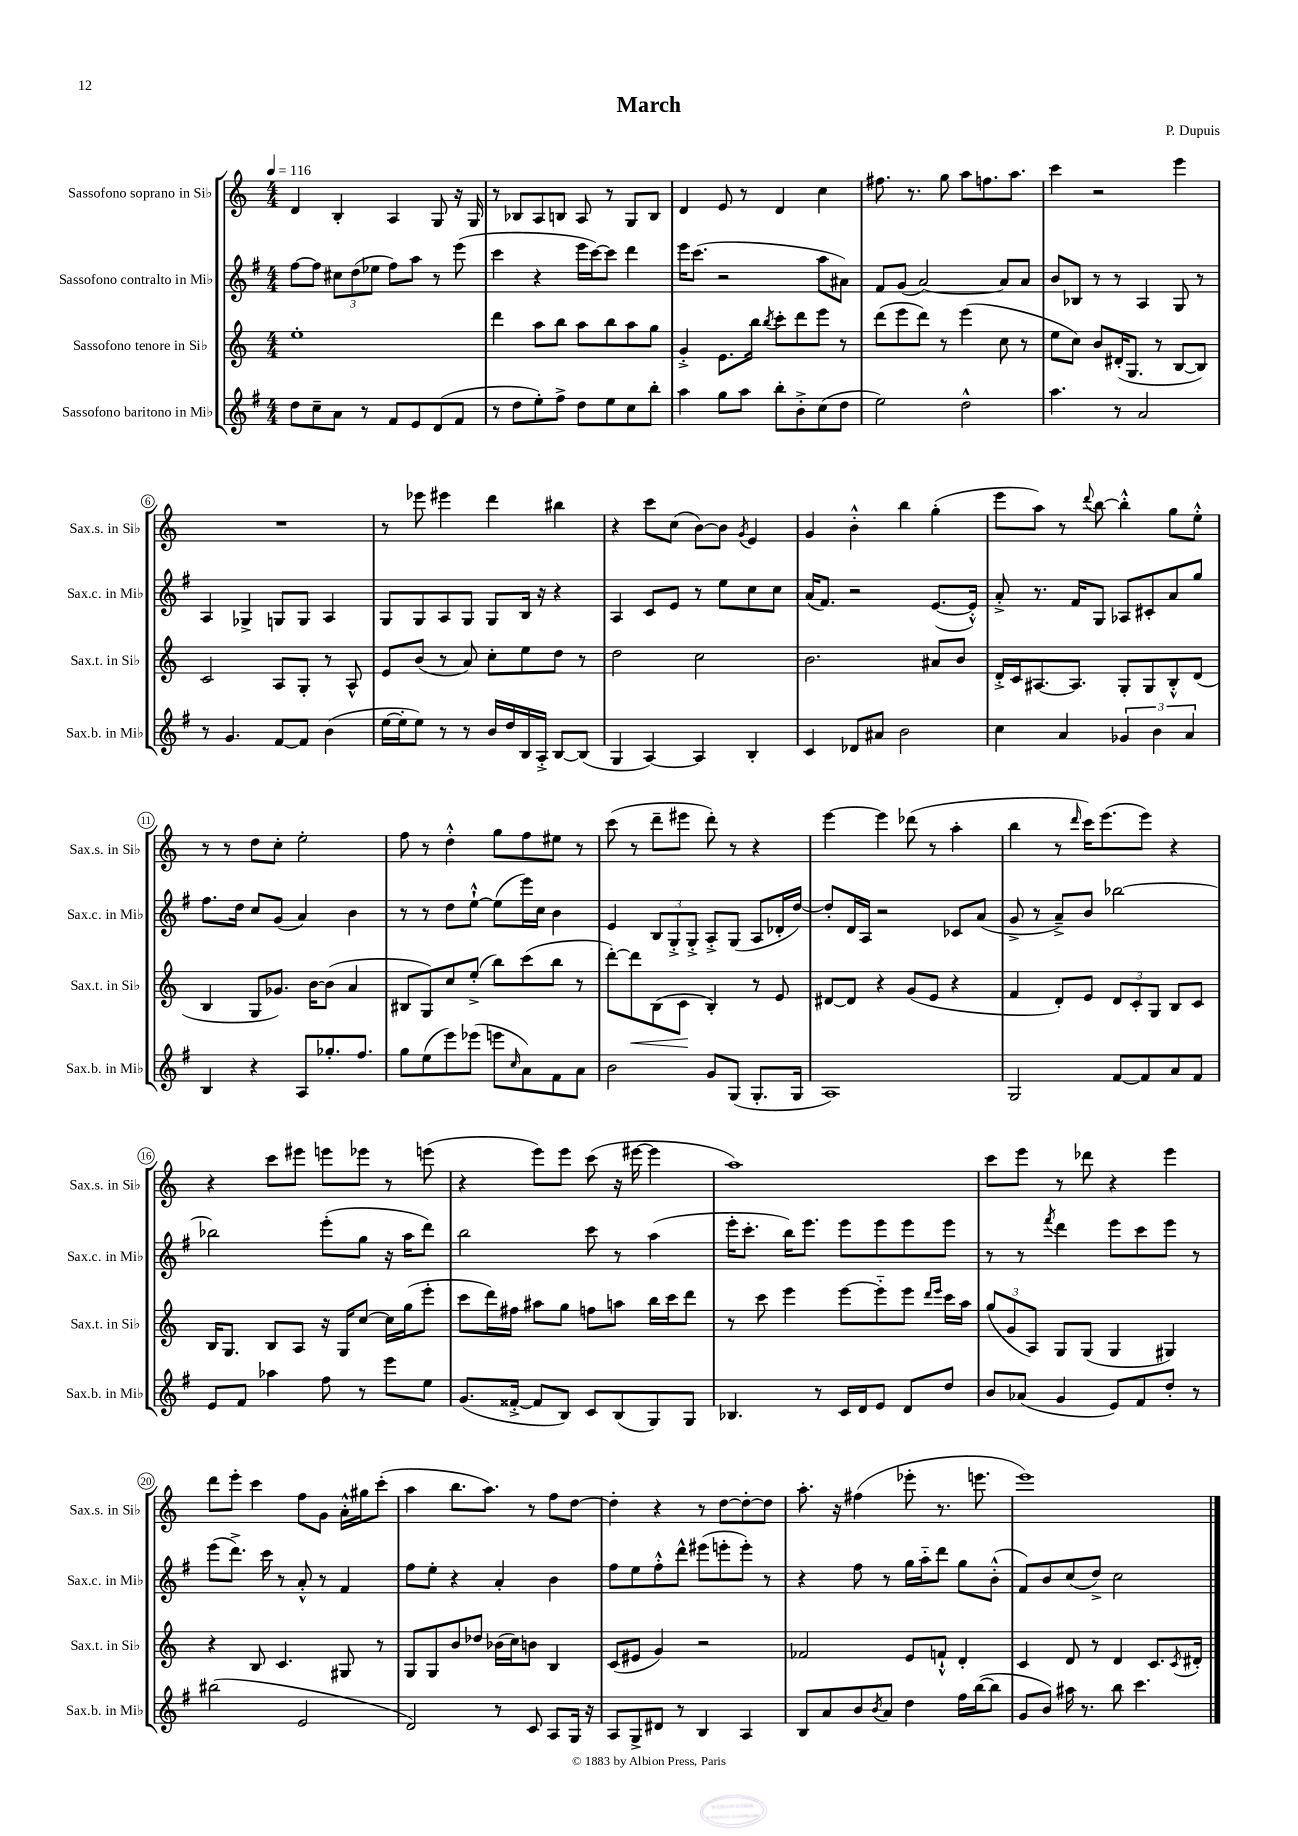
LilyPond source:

\header { title = "March" composer = "P. Dupuis" }
<<
\new StaffGroup <<
\new Staff = "s0" \with { instrumentName = "Sassofono soprano in Sib" shortInstrumentName = "Sax.s. in Sib" } {
    \clef treble \key c \major \numericTimeSignature \time 4/4 \tempo 4 = 116
    d'4 b4-. a4 g8 r16 g16 |
    r8 bes8 a8 b8 a8 r8 g8 b8 |
    d'4 e'8 r8 d'4 c''4 |
    fis''8. r8. g''8 a''8 f''8. a''8. |
    c'''4 r2 e'''4 |
    R1 |
    r8 ees'''8 eis'''4 d'''4 bis''4 |
    r4 c'''8 c''8( b'8~) b'8 \acciaccatura { g'8 } e'4 |
    g'4 b'4-.-^ b''4 g''4-.( |
    e'''8 a''8) r8 \appoggiatura { d'''8 } b''8~ b''4-.-^ g''8 e''8-.-^ |
    r8 r8 d''8 c''8-. e''2-. |
    f''8 r8 d''4-.-^ g''8 f''8 eis''8 r8 |
    c'''8( r8 d'''8-- eis'''8 d'''8-.) r8 r4 |
    e'''4~ e'''4 des'''8( r8 a''4-. |
    b''4 r8 \grace { d'''16 } c'''16) e'''8.( e'''8) r4 |
    r4 c'''8 eis'''8 e'''8 ees'''8 r8 e'''8( |
    r4 e'''8) e'''8 c'''8( r16 eis'''16~ eis'''4 |
    a''1) |
    c'''8 e'''8 r8 des'''8 r4 e'''4 |
    d'''8 e'''8-. c'''4 f''8 g'8 a'16-.-^ gis''16 c'''8-.( |
    a''4 b''8. a''8.) r8 f''8 d''8~ |
    d''4-. r4 r8 d''8~ d''8~-. d''8 |
    a''8.-. r16 fis''4( ees'''8-. r8. e'''8. |
    e'''1) \bar "|." |
}
\new Staff = "s1" \with { instrumentName = "Sassofono contralto in Mib" shortInstrumentName = "Sax.c. in Mib" } {
    \clef treble \key g \major \numericTimeSignature \time 4/4
    fis''8~ fis''8 \tuplet 3/2 { cis''8 d''8( ees''8 } fis''8) a''8 r8 e'''8( |
    c'''4 r4 e'''16 c'''16~) c'''8 d'''4 |
    e'''16 c'''8.( r2 a''8 ais'8) |
    fis'8 g'8( a'2~) a'8 a'8 |
    b'8 bes8 r8 r8 a4 g8 r8 |
    a4 ges4-> g8 g8 a4 |
    g8 g8 a8 g8 g8 b16 r16 r4 |
    a4 c'8 e'8 r8 e''8 c''8 c''8 |
    a'16( fis'8.) r2 e'8.~( e'16-.-^) |
    a'8-.-> r8. fis'16 g8 aes8 cis'8-. a'8 g''8 |
    fis''8. d''16 c''8 g'8( a'4) b'4 |
    r8 r8 d''8 e''8~-!-^ e''8( e'''16) c''16 b'4 |
    e'4 \tuplet 3/2 { b8 g8-.-> g8-.-> } a8-.-> g8( a8 des'16-. d''16~) |
    d''8-. d'16 a16 r2 ces'8 a'8( |
    g'8-> r8 a'8--->) b'8 bes''2~ |
    bes''2 e'''8-.( g''8 r16 a''16 d'''8) |
    b''2 c'''8 r8 a''4( |
    e'''16-. c'''8.-. b''16) e'''8. e'''8 e'''8 e'''8 e'''8 |
    r8 r8 \acciaccatura { fis'''8 } d'''4 e'''8 c'''8 e'''8 r8 |
    e'''8( d'''8.->) c'''16 r8 a'8-.-^ r8 fis'4 |
    fis''8 e''8-. r4 a'4-. b'4 |
    fis''8 e''8 fis''8-.-^ d'''8-^ eis'''8( e'''8-. e'''8-.) r8 |
    r4 fis''8 r8 g''16 a''16-_ d'''8 g''8 b'8-.-^( |
    fis'8) b'8 c''8( d''8->) c''2 \bar "|." |
}
\new Staff = "s2" \with { instrumentName = "Sassofono tenore in Sib" shortInstrumentName = "Sax.t. in Sib" } {
    \clef treble \key c \major \numericTimeSignature \time 4/4
    e''1-. |
    d'''4 a''8 b''8 a''8 b''8 a''8 g''8 |
    g'4-.-> e'8. b''16 \acciaccatura { b''8 } c'''8-. d'''8 e'''8 r8 |
    d'''8( e'''8 d'''8) r8 e'''4( c''8 r8 |
    e''8 c''8) b'8 dis'16-.( g8. r8 b8~ b8) |
    c'2 a8 g8-. r8 a8-^ |
    e'8 b'8( r8 a'8) c''8-. e''8 d''8 r8 |
    d''2 c''2 |
    b'2. ais'8 b'8 |
    d'16-.-> c'16 ais8.~ ais8. g8-. g8 b8-.-^ d'8( |
    b4 g8 ges'8.) b'16~ b'8( a'4 |
    bis8 g8) c''8 e''8-.->( b''8) c'''8( b''8 r8 |
    d'''8~-.) d'''8\< b8( c'8\! b4-.) r8 e'8 |
    dis'8~ dis'8 r4 g'8( e'8 r4 |
    f'4 d'8-.) e'8 \tuplet 3/2 { d'8 c'8-. g8 } b8 c'8 |
    b16 g8. b8 a8 r16 g16 c''8~ c''16 g''16( e'''8-. |
    c'''8 d'''16) fis''16 ais''8 g''8 f''8 a''8 b''16 c'''16 d'''8 |
    r8 c'''8 e'''4 e'''8~ e'''8-_ e'''8 \grace { d'''16 e'''16 } c'''16 a''16 |
    \tuplet 3/2 { g''8( g'8 a8) } g8 g8( g4 gis4) |
    r4 b8 c'4. gis8 r8 |
    g8 g8 b'8 des''8 bes'16( c''16) b'8 b4 |
    c'8( eis'8 g'4) r2 |
    fes'2 e'8 f'8-!-^ d'4-. |
    c'4 d'8 r8 d'4 c'8. \acciaccatura { c'8 } dis'16-. \bar "|." |
}
\new Staff = "s3" \with { instrumentName = "Sassofono baritono in Mib" shortInstrumentName = "Sax.b. in Mib" } {
    \clef treble \key g \major \numericTimeSignature \time 4/4
    d''8 c''8-- a'8 r8 fis'8 e'8 d'8( fis'8 |
    r8 d''8 e''8-.) fis''8-> d''8 e''8 c''8 b''8-. |
    a''4 g''8 a''8 b''8-. b'8-.-> c''8( d''8 |
    e''2) d''2-^ |
    a''4. r8 a'2 |
    r8 g'4. fis'8~ fis'8 b'4( |
    e''16~ e''16-. e''8) r8 r8 b'16 d''16 b16 a16-.-> b8~ b8( |
    g4 a4~) a4 b4-. |
    c'4 des'8 ais'8 b'2 |
    c''4 a'4 \tuplet 3/2 { ges'4 b'4 a'4 } |
    b4 r4 a8 ges''8.-. fis''8. |
    g''8 e''8( e'''8) ees'''8( e'''8 \grace { c''16 } a'8) fis'8 a'8 |
    b'2 g'8 g8( g8.-. g16 |
    a1) |
    g2 fis'8~ fis'8 a'8 fis'8 |
    e'8 fis'8 aes''4 fis''8 r8 e'''8 e''8 |
    g'8.( fisis'16~-.-> fisis'8 b8) c'8 b8( g8) g8 |
    bes4. r8 c'16 d'16 e'8 d'8 d''8 |
    b'8 aes'8( g'4 e'8) fis'8 d''8-. r8 |
    bis''2( e'2 |
    d'2) r8 c'8 a8 g16 r16 |
    a8 g8-> dis'8 r8 b4 a4 |
    b8 a'8 b'8 \acciaccatura { b'8 } a'8 d''4 fis''16 b''16~( b''8 |
    g'8 b'8) ais''16 r8. b''8 c'''4. \bar "|." |
}
>>
>>
\layout { \context { \Score \override BarNumber.stencil = #(make-stencil-circler 0.1 0.3 ly:text-interface::print) } }
